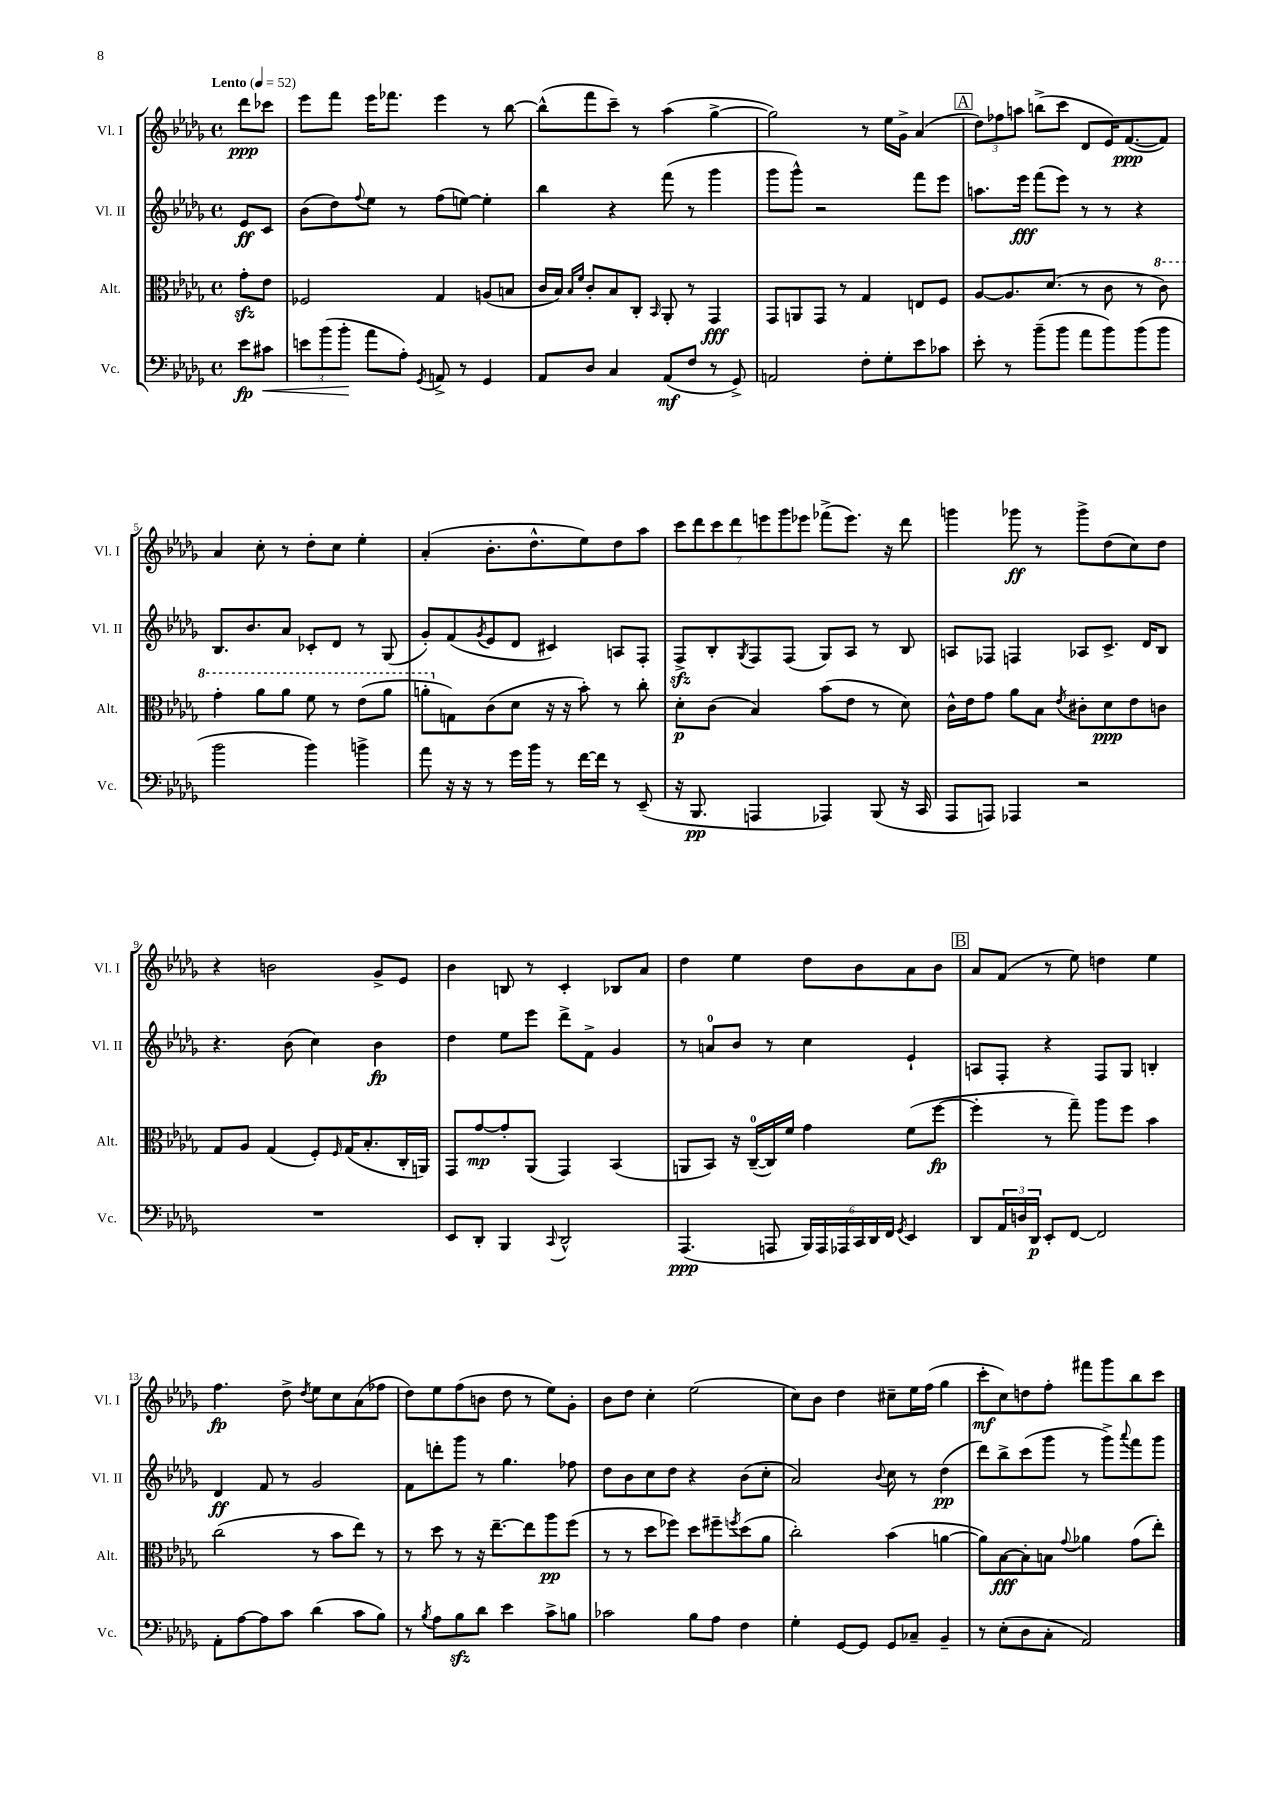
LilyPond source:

<<
\new StaffGroup <<
\new Staff = "s0" \with { instrumentName = "Vl. I" shortInstrumentName = "Vl. I" } {
    \clef treble \key des \major \defaultTimeSignature \time 4/4 \partial 4 \tempo "Lento" 4 = 52
    des'''8\ppp ces'''8 |
    ees'''8 f'''8 ees'''16 fes'''8. ees'''4 r8 bes''8~ |
    bes''8-^( f'''8 c'''8--) r8 aes''4( ges''4~-> |
    ges''2) r8 ees''16 ges'16-> aes'4( |
    \mark \markup { \box "A" } \tuplet 3/2 { des''8) fes''8 a''8 } b''8->( c'''8 des'8 ees'16) f'8.~\ppp( f'8) |
    aes'4 c''8-. r8 des''8-. c''8 ees''4-. |
    aes'4-.( bes'8.-. des''8.-^ ees''8) des''8 aes''8 |
    \tuplet 7/4 { c'''8 des'''8 c'''8 des'''8 e'''8 ges'''8 ees'''8 } fes'''8->( ees'''8.) r16 des'''8 |
    g'''4 ges'''8\ff r8 ges'''8-> des''8( c''8) des''8 |
    r4 b'2 ges'8-> ees'8 |
    bes'4 b8 r8 c'4-. bes8 aes'8 |
    des''4 ees''4 des''8 bes'8 aes'8 bes'8 |
    \mark \markup { \box "B" } aes'8 f'8( r8 ees''8) d''4 ees''4 |
    f''4.\fp des''8-> \acciaccatura { des''8 } ees''8 c''8 aes'8( fes''8 |
    des''8) ees''8 f''8( b'8 des''8 r8 ees''8) ges'8-. |
    bes'8 des''8 c''4-. ees''2( |
    c''8) bes'8 des''4 cis''8-- ees''16 f''16( ges''4 |
    c'''8-.\mf c''8) d''8 f''8-. fis'''8 ges'''8 bes''8 c'''8 \bar "|." |
}
\new Staff = "s1" \with { instrumentName = "Vl. II" shortInstrumentName = "Vl. II" } {
    \clef treble \key des \major \defaultTimeSignature \time 4/4 \partial 4
    ees'8\ff c'8 |
    bes'8( des''8) \appoggiatura { f''8 } ees''8 r8 f''8( e''8~) e''4-. |
    bes''4 r4 f'''8( r8 ges'''4 |
    ges'''8 ges'''8-^) r2 f'''8 ees'''8 |
    \mark \markup { \box "A" } a''8. ees'''16\fff f'''8( ees'''8) r8 r8 r4 |
    bes8. bes'8. aes'8 ces'8-. des'8 r8 ges8( |
    ges'8-.) f'8( \acciaccatura { ges'8 } ees'8 des'8 cis'4) a8 f8-. |
    f8->\sfz bes8-. \acciaccatura { ges8 } f8 f8( ges8) aes8 r8 bes8 |
    a8 fes8 f4 aes8 c'8.-> des'16 bes8 |
    r4. bes'8( c''4) bes'4\fp |
    des''4 ees''8 ees'''8 des'''8-> f'8-> ges'4 |
    r8 a'8-0 bes'8 r8 c''4 ees'4-! |
    \mark \markup { \box "B" } a8 f8-. r4 f8 ges8 b4-. |
    des'4\ff f'8 r8 ges'2 |
    f'8 d'''8-. ges'''8 r8 ges''4. fes''8 |
    des''8 bes'8 c''8 des''8 r4 bes'8( c''8-. |
    aes'2) \appoggiatura { bes'8 } c''8 r8 des''4\pp( |
    des'''8) bes''8-> c'''8( ges'''8 r8 ges'''8->) \appoggiatura { aes'''8 } f'''8 ges'''8 \bar "|." |
}
\new Staff = "s2" \with { instrumentName = "Alt." shortInstrumentName = "Alt." } {
    \clef alto \key des \major \defaultTimeSignature \time 4/4 \partial 4
    ges'8-.\sfz ees'8 |
    fes2 ges4 a8( b8 |
    c'16 bes16) \grace { bes16 f'16 } c'8-. bes8 c8-. \grace { bes,16 } aes,8-. r8 ges,4\fff |
    ges,8 a,8 ges,8 r8 ges4 e8 f8 |
    \mark \markup { \box "A" } aes8~ aes8. des'8.( r8 c'8 r8 \ottava #1 c''8) |
    ges''4-. aes''8 aes''8 f''8 r8 ees''8( aes''8 |
    a''8-. \ottava #0 g8) c'8( des'8 r16 r16 bes'8-.) r8 c''8-. |
    des'8-.\p c'8( bes4) bes'8( ees'8 r8 des'8) |
    c'16-^ ees'16 ges'8 aes'8 bes8 \acciaccatura { ees'8 } cis'8-. des'8\ppp ees'8 c'8 |
    ges8 aes8 ges4( f8-.) \grace { f16 } ges16( bes8.-. c16-. a,16) |
    ges,8 ges'8~\mp ges'8-. aes,8( ges,4) bes,4( |
    a,8 bes,8) r16 c16-0~--( c16) f'16 ges'4 f'8( f''8~\fp |
    \mark \markup { \box "B" } f''4-. r8 ges''8--) aes''8 f''8 bes'4 |
    c''2( r8 bes'8 ees''8) r8 |
    r8 des''8 r8 r16 ees''8.~-- ees''8 aes''8\pp f''8( |
    r8 r8 des''8 fes''8) des''8 fis''8-- \acciaccatura { f''8 } des''8( aes'8 |
    c''2-.) bes'4( a'4~ |
    a'8) bes8~\fff bes8-. b8 \appoggiatura { ges'8 } aes'4 ges'8( ees''8-.) \bar "|." |
}
\new Staff = "s3" \with { instrumentName = "Vc." shortInstrumentName = "Vc." } {
    \clef bass \key des \major \defaultTimeSignature \time 4/4 \partial 4
    ees'8\fp cis'8\< |
    \tuplet 3/2 { e'8 bes'8( bes'8-.\! } aes'8 aes8-.) \acciaccatura { ges,8 } a,8-> r8 ges,4 |
    aes,8 des8 c4 aes,8\mf( f8 r8 ges,8->) |
    a,2 f8-. ges8-. ees'8 ces'8 |
    \mark \markup { \box "A" } ees'8-. r8 bes'8--( bes'8 aes'8 bes'8) bes'8( bes'8 |
    bes'2 bes'4) b'4-> |
    aes'8 r16 r16 r8 ges'16 bes'16 r8 f'16~ f'16 r8 ees,8--( |
    r16 bes,,8.\pp a,,4 aes,,4) bes,,8( r16 c,16 |
    aes,,8 a,,8) aes,,4 r2 |
    R1 |
    ees,8 des,8-. bes,,4 \appoggiatura { c,8 } des,2-^ |
    aes,,4.\ppp( a,,8 \tuplet 6/4 { bes,,16) a,,16 aes,,16 c,16 des,16 f,16 } \acciaccatura { ges,8 } ees,4 |
    \mark \markup { \box "B" } des,8 \tuplet 3/2 { aes,16 d16 des,16\p } ees,8-. f,8~ f,2 |
    aes,8-. aes8~ aes8 c'8 des'4( c'8 bes8) |
    r8 \acciaccatura { bes8 } aes8 bes8\sfz des'8 ees'4 c'8-> b8 |
    ces'2 bes8 aes8 f4 |
    ges4-. ges,8~ ges,8 ges,8 ces8-- bes,4-- |
    r8 ees8-.( des8 c8-. aes,2) \bar "|." |
}
>>
>>
